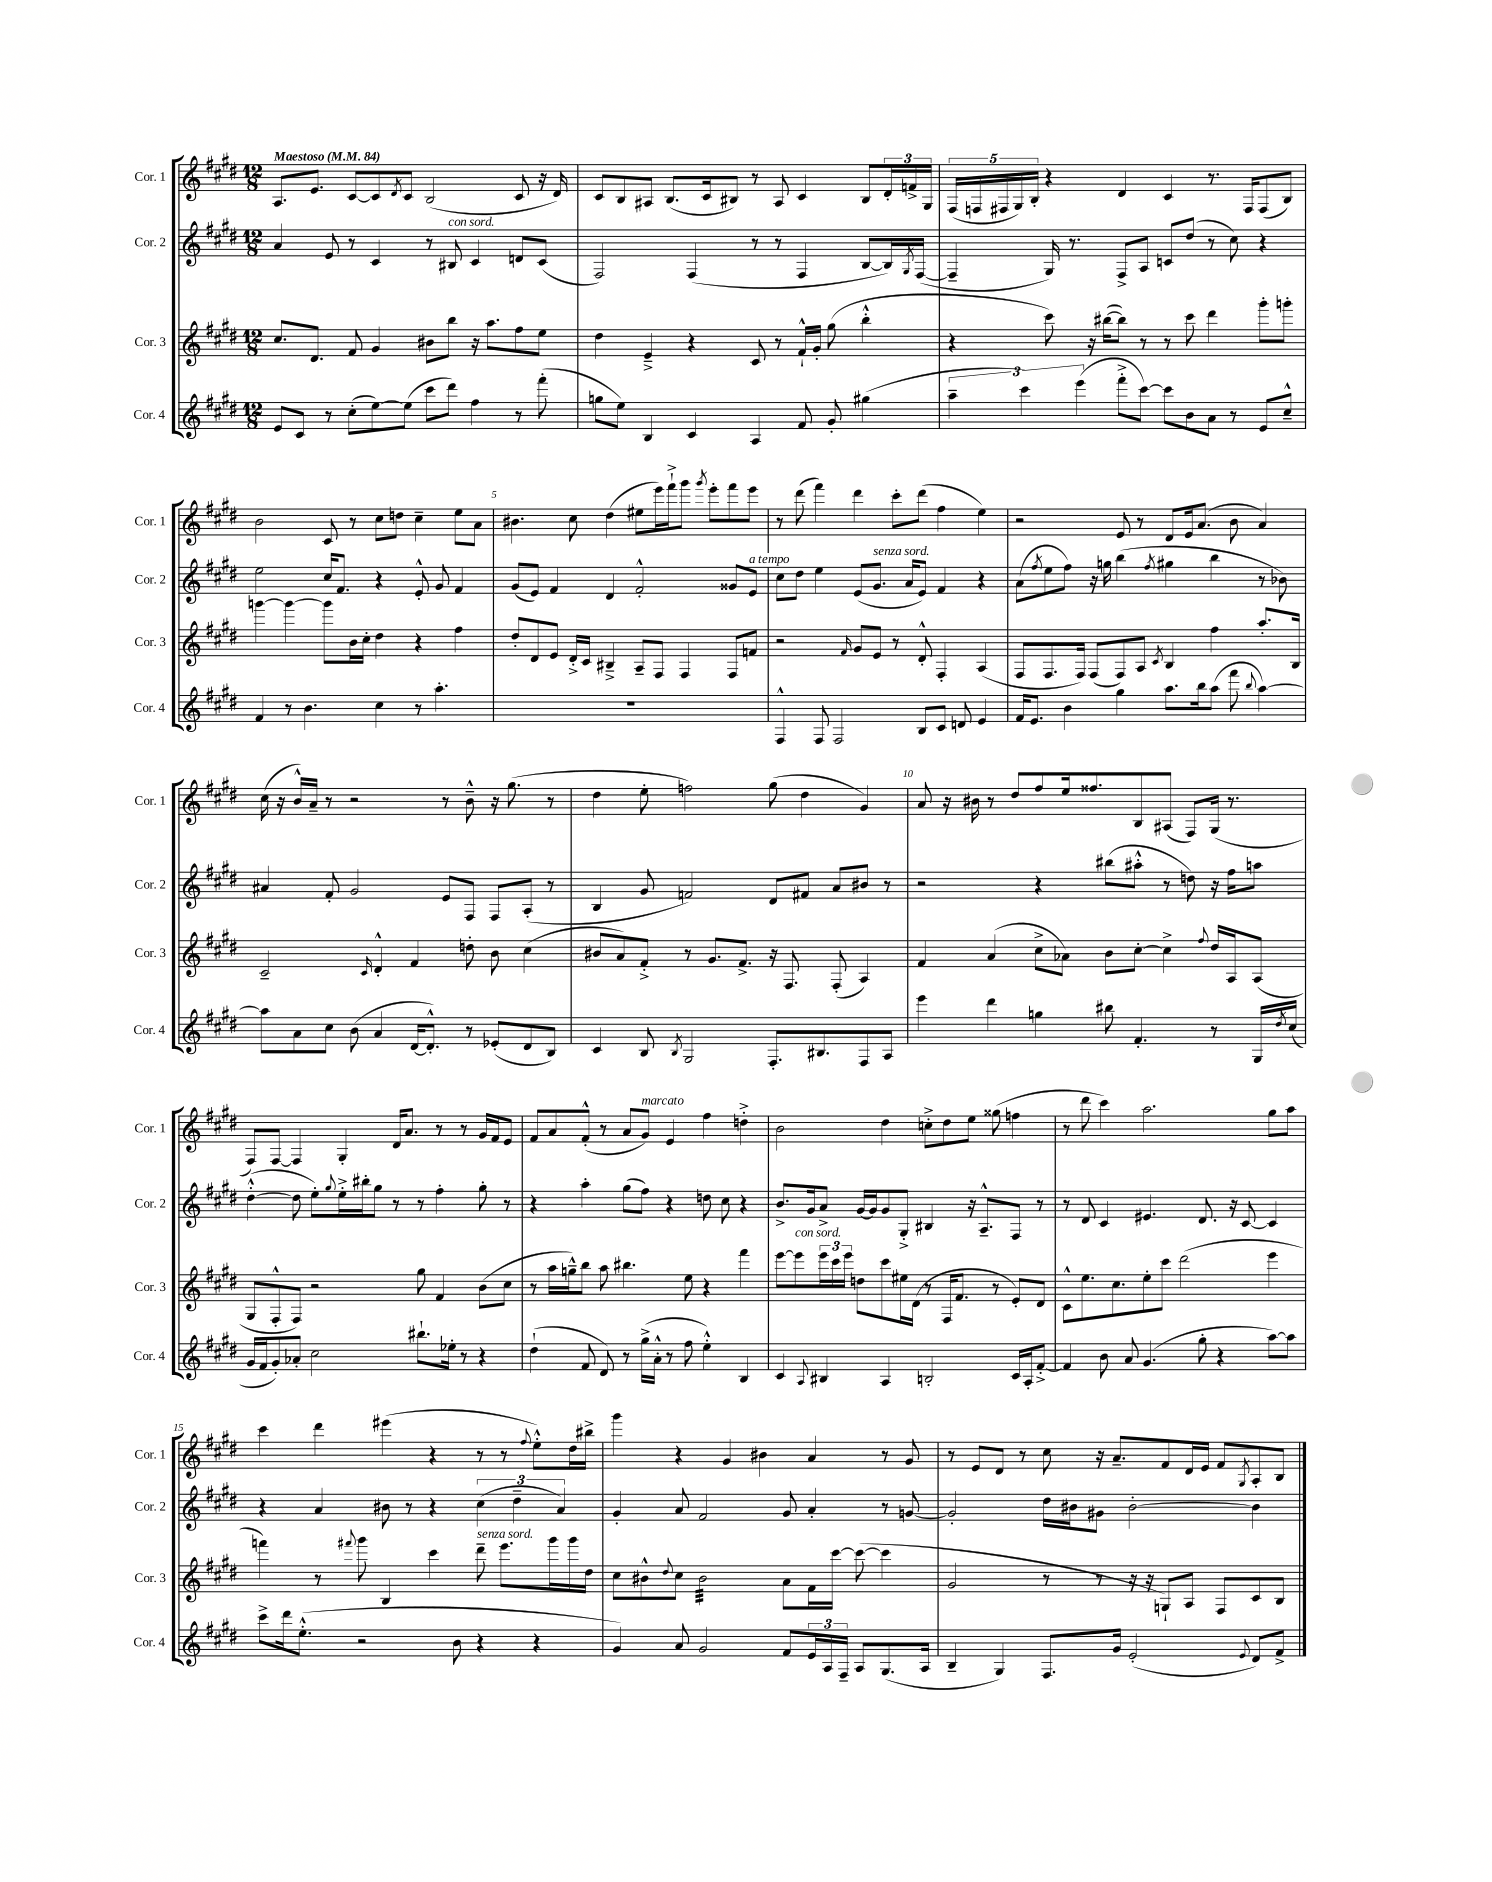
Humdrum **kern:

**kern	**kern	**kern	**kern
*staff4	*staff3	*staff2	*staff1
*clefG2	*clefG2	*clefG2	*clefG2
*k[f#c#g#d#]	*k[f#c#g#d#]	*k[f#c#g#d#]	*k[f#c#g#d#]
*M12/8	*M12/8	*M12/8	*M12/8
*MM84	*MM84	*MM84	*MM84
8e/L	8.cc#/L	4a/	8.A/L
8c#/J	.	.	.
.	8.d#/J	.	8.e/J
8r	.	8e/	.
(8cc#'\L	8f#/	8r	[8c#/L
[8ee\)	4g#/	4c#/	8c#/]
.	.	.	8qd#/
(8ee\]J	.	.	8c#/J
8ccc#\L	8b#\L	8r	(2B/
8ddd#\J)	8bb\J	8B#/	.
4ff#\	16r	4c#/	.
.	8.aa\L	.	.
8r	8ff#\	8d/L	8c#/
(8fff#'\	8ee\J	(8c#/J	16r
.	.	.	16d#/)
=	=	=	=
8gg\L	4dd#\	2F#/)	8c#/L
8ee\J)	.	.	8B/
4B/	4e~^/	.	8A#/J
.	.	.	(8.B/L
4c#/	4r	(4F#/	.
.	.	.	16c#/k
.	.	.	8B#/J)
4A/	8c#/	8r	8r
.	8r	8r	8A#/
8f#/	16f#`^^/LL	4F#/	4c#/
.	16g#'/JJ	.	.
8g#'/	(8gg#\	.	.
(4gg#\	4bb'^^\	[8B/L	8B#/L
.	.	16B/]L)	24d#'/L
.	.	.	24f^/
.	.	8qG#/	.
.	.	([16F#/JJ	.
.	.	.	24G#/JJ
=	=	=	=
6aa~\	4r	4F#~/]	(20F#/LL
.	.	.	20F/
.	.	.	20F#/
.	.	.	20G#/)
6ccc#\)	.	.	.
.	.	.	20B'/JJ
.	8ccc#\)	16G#/)	4r
.	.	8.r	.
(6eee\	.	.	.
.	16r	.	.
.	([16bb#\LK	.	.
8fff#'^\L	8bb#\]J)	8F#^/L	4d#/
[8ccc#\J)	8r	8A/J	.
8ccc#\]L	8r	8c/L	4c#/
8b\	8ccc#\	(8dd#/J	.
8a\J	4ddd#\	8r	8.r
8r	.	8cc#\)	.
.	.	.	16F#/LK
8e/L	8ggg#'\L	4r	(8F#/
8cc#~^^/J	8ggg'\J	.	8B/J)
=	=	=	=
4f#/	[4ggg\	2ee\	2b\
8r	4ggg\_	.	.
4.b\	.	.	.
.	8ggg\]L	16cc#/LK	8c#/
.	.	8.f#/J	.
.	16b\L	.	8r
.	16cc#'\JJ	.	.
4cc#\	4dd#\	4r	8cc#\L
.	.	.	8dd\J
8r	4r	8e'^^/	4cc#~\
4.aa'\	.	8g#/	.
.	4ff#\	4f#/	8ee\L
.	.	.	8a\J
=	=	=	=
1.r	8dd#'/L	(8g#/L	4.b#\
.	8d#/	8e/J)	.
.	8e/J	4f#/	.
.	16d#'^/LL	.	8cc#\
.	16c#/JJ	.	.
.	4B#~^/	4d#/	(4dd#\
.	8A~/L	2f#'^^/	8ee#\L
.	8F#/J	.	16eee\L)
.	.	.	16fff#`^\J
.	4F#/	.	8ggg#\J
.	.	.	8qggg#/
.	.	.	8eee'\L
.	8F#/L	8g##/L	8fff#\
.	8f/J	8e/J	8eee\J
=	=	=	=
4F#^^/	2r	8cc#\L	8r
.	.	8dd#\J	(8ddd#\
8F#/	.	4ee\	4fff#\)
2F#/	.	.	.
.	16qqf#/	.	.
.	8g#/L	(8e/L	4ddd#\
.	8e/J	8.g#/J	.
.	8r	.	8ccc#'\L
.	.	16a/LK	.
8B/L	8d#'^^/	8e/J)	(8ddd#\J
8c#/J	4F#'/	4f#/	4ff#\
8d/	.	.	.
4e/	(4A/	4r	4ee\)
=	=	=	=
16f#/LK	8F#/L	(8a\L	2r
8.e/J	.	.	.
.	.	8qff#/	.
.	8.F#/	8ee\	.
4b\	.	8ff#\J)	.
.	16F#/Jk)	.	.
.	(8F#/L	16r	.
.	.	16gg\	.
4gg#\	8F#/)	(4bb\	8e/
.	8A/J	.	8r
.	8qc#/	8qff#/	.
8.aa\L	4B/	4gg#\	8d#/L
.	.	.	16e/k
16bb\k	.	.	(8.a/J
(8aa\J	4ff#\	4bb\	.
8fff#\	.	.	8b\
8qqbb/	.	.	.
[4aa\)	8.aa'/L	8r	4a/)
.	.	8b-\)	.
.	16B/Jk	.	.
=	=	=	=
8aa\]L	2c#~/	4a#/	(16cc#\
.	.	.	16r
8a\	.	.	16b^^/LL)
.	.	.	16a~/JJ
8cc#\J	.	8f#'/	8r
(8b\	.	2g#/	2r
.	16qqc#/	.	.
4a/	4d#'^^/	.	.
[16d#/LK	4f#/	.	.
8.d#'^^/]J)	.	.	.
.	.	8e/L	8r
8r	8dd'\	8F#/J	8b~^^\
(8e-'/L	8b\	8F#/L	16r
.	.	.	(8.gg#\
8d#/	(4cc#\	(8A'/J	.
8B/J)	.	8r	8r
=	=	=	=
4c#/	8b#/L	4B/	4dd#\
.	8a/)	.	.
8B/	8f#'^/J	8g#/	8ee'\
8qB/	.	.	.
2G#/	8r	2f/)	2ff\)
.	8.g#/L	.	.
.	8.f#^/J	.	.
8.F#'/L	16r	8d#/L	(8gg#\
.	8.F#/	.	.
.	.	8f#/J	4dd#\
8.B#/	.	.	.
.	(8F#'/	8a/L	.
8F#/	4A/)	8b#/J	4g#/)
8A/J	.	8r	.
=	=	=	=
4eee\	4f#/	2r	8a/
.	.	.	16r
.	.	.	16b#\
4ddd#\	(4a/	.	8r
.	.	.	8dd#/L
4gg\	8cc#^\L	4r	8ff#/
.	8a-\J)	.	16ee/k
.	.	.	8.ff##/
8bb#\	8b\L	(8bb#\L	.
4.f#'/	[8cc#'\J	8aa#'^^\J	8B/
.	4cc#^\]	8r	(8A#/J
.	.	8dd\)	8F#/L)
.	8qqff#/	.	.
8r	16dd#/LL	16r	(16G#/Jk
.	16A/J	16ff#\LK	8.r
16G#/LL	(8A/J	8aa\J	.
8qdd#/	.	.	.
(16cc#/JJ	.	.	.
=	=	=	=
16g#/LL	8G#/L	([4dd#'^^\	8F#/L)
16f#/J	.	.	.
8g#'/)	8F#'^^/	.	[8F#/J
8a-'/J	8F#/J)	8dd#\]	4F#/]
2cc#\	2r	8ee'\L)	.
.	.	8qqgg#/	.
.	.	16ee'^\L	4G#'/
.	.	16bb#'\J	.
.	.	8gg#\J	.
.	.	8r	16d#/LK
.	.	.	8.a/J
8.bb#`\L	8gg#\	8r	.
.	4f#/	4ff#'\	8r
16ee-'\Jk	.	.	.
8r	.	.	8r
4r	(8b\L	8gg#'\	16g#/LL
.	.	.	16f#/J
.	8cc#\J	8r	8e/J
=	=	=	=
(4dd#`\	8r	4r	8f#/L
.	16aa\LL	.	8a/
.	16gg~^^\J)	.	.
8f#/	8bb\J	4aa'\	(8f#'^^/J
8d#/)	8aa\	.	8r
8r	4.bb#\	(8gg#\L	8a/L
(16gg#^\LL	.	8ff#\J)	8g#/J)
16a'^^\JJ	.	.	.
8r	.	4r	4e/
8ff#\	8ee\	.	.
4ee'^^\)	4r	8dd\	4ff#\
.	.	8cc#\	.
4B/	4fff#\	4r	4dd'^\
=	=	=	=
4c#/	[8eee\L	8.b^/L	2b\
.	8eee\]	.	.
.	.	16g#/k	.
8qqA/	.	.	.
4B#/	24eee\L	8a^/J	.
.	24ccc#\	.	.
.	24eee\JJ	.	.
.	8dd\L	[16g#/LL	.
.	.	16g#/]J	.
4A/	8ccc#\	8g#/	4dd#\
.	16ee#\L	8G#'^/J	.
.	(16d#\JJ	.	.
2B'/	8r	4B#/	8cc'^\L
.	16F#/LK	.	8dd#\
.	8.f#/J	.	.
.	.	16r	8ee\J
.	.	8.A~^^/L	.
.	8r	.	(8gg##\
16c#/LL	8e'/L)	8F#/J	4ff\
16A'/J	.	.	.
[8f#'^/J	8d#/J	8r	.
=	=	=	=
4f#/]	8c#^^\L	8r	8r
.	8.ee\	8d#/	8ddd#\
8b\	.	4c#/	4ccc#\)
.	8.cc#\	.	.
8a/	.	.	.
(4.g#/	8ee'\	4.e#/	2.aa\
.	8ccc#\J	.	.
.	(2ddd#\	.	.
8gg#'\	.	8.d#/	.
4r	.	.	.
.	.	16r	.
.	.	[8c#/	.
[8aa\L)	4eee\	4c#/]	8gg#\L
8aa\]J	.	.	8aa\J
=	=	=	=
8ccc#^\L	4fff\)	4r	4ccc#\
16ddd#\k	.	.	.
(8.ee'^^\J	.	.	.
.	8r	4a/	4ddd#\
.	8qqfff#/	.	.
2r	8ggg#\	.	.
.	4B/	8b#\	(4eee#\
.	.	8r	.
.	4ccc#\	4r	4r
8b\	.	.	.
4r	8ddd#~\	(6cc#\	8r
.	8.eee\L	.	8r
.	.	6dd#~\	.
.	.	.	8qqff#/
4r	.	.	8ee'^^\L)
.	16ggg#\L	.	.
.	.	6a/)	.
.	16ggg#\	.	16dd#\L
.	16dd#\JJ	.	16bb#^\JJ
=	=	=	=
4g#/)	8cc#\L	4g#'/	4ggg#\
.	8b#^^\	.	.
.	8qqdd#/	.	.
8a/	8cc#\J	8a/	4r
2g#/	2b#\	2f#/	.
.	.	.	4g#/
.	.	.	4b#\
8f#/L	8a\L	8g#/	.
24e/L	16f#\L	4a'/	4a/
24A/	.	.	.
.	[16ccc#\JJ	.	.
24F#~/JJ	.	.	.
8A/L	(8ccc#\_	.	.
(8.G#/	4ccc#\]	8r	8r
.	.	[8g/	8g#/
16A/Jk	.	.	.
=	=	=	=
4B~/	2g#/	2g'/]	8r
.	.	.	8e/L
4G#/)	.	.	8d#/J
.	.	.	8r
8.F#/L	8r	16dd#\LL	8cc#\
.	.	16b#\J	.
.	8r	8g#\J	16r
16g#/Jk	.	.	8.a~/L
(2e'/	16r	[2b#'\	.
.	16r	.	.
.	8G`/L)	.	8f#/
.	8A/J	.	16d#/L
.	.	.	16e/JJ
.	8F#/L	.	8f#/L
8qqe/	.	.	8qG#/
8d#/L)	8c#/	4b#\]	8A'/
8f#^/J	8B/J	.	8B/J
==	==	==	==
*-	*-	*-	*-
